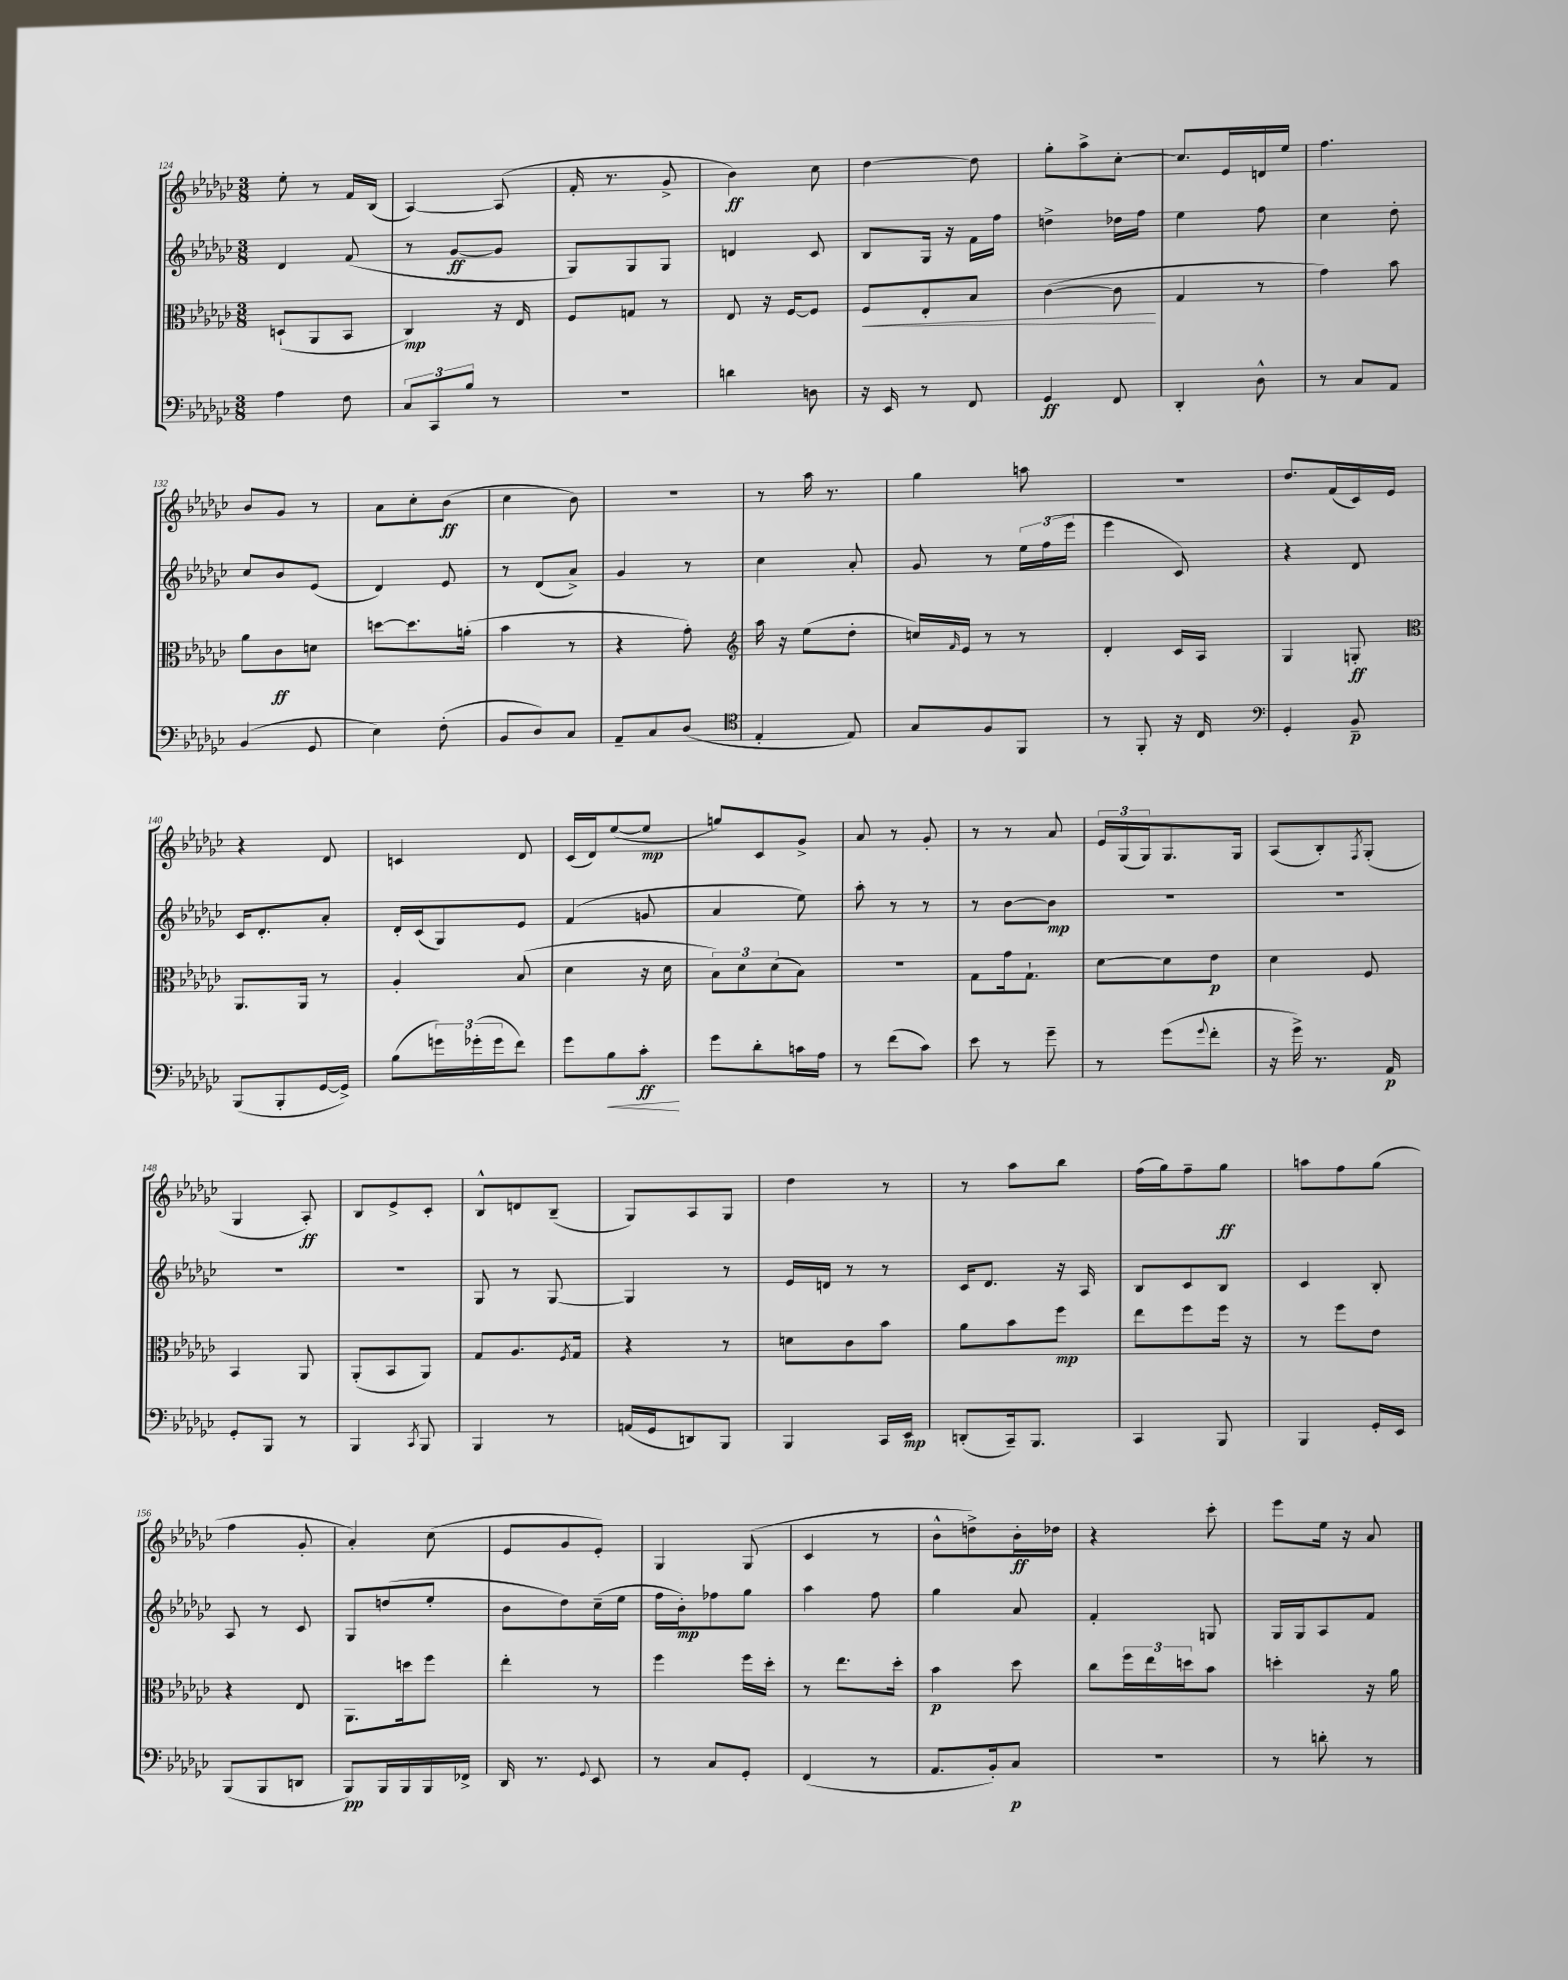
<<
\new StaffGroup <<
\new Staff = "s0" {
    \clef treble \key ges \major \numericTimeSignature \time 3/8
    ees''8-. r8 f'16 bes16( |
    aes4~) aes8( |
    f'16-. r8. ges'8-> |
    bes'4\ff) ces''8 |
    des''4~ des''8 |
    ges''8-. aes''8-> ces''8~-. |
    ces''8. ees'16 d'16 ees''16 |
    f''4. |
    bes'8 ges'8 r8 |
    aes'8 ces''8-. bes'8\ff( |
    ces''4 bes'8) |
    R4. |
    r8 aes''16 r8. |
    ges''4 a''8 |
    R4. |
    des''8. f'16( ces'16) ees'16 |
    r4 des'8 |
    c'4 des'8 |
    ces'16( des'16) ees''8~( ees''8\mp |
    g''8) ces'8 ges'8-> |
    aes'8 r8 ges'8-. |
    r8 r8 aes'8 |
    \tuplet 3/2 { ees'16 ges16( ges16) } ges8. ges16 |
    aes8( bes8-.) \acciaccatura { f8 } ges8-.( |
    ges4 aes8-.\ff) |
    bes8 ees'8-> ces'8-. |
    bes8-^ d'8 bes8--( |
    ges8) aes8 ges8 |
    des''4 r8 |
    r8 aes''8 bes''8 |
    f''16( ges''16) f''8-- ges''8\ff |
    a''8 f''8 ges''8( |
    f''4 ges'8-. |
    aes'4-.) ces''8( |
    ees'8 ges'8 ees'8-.) |
    ges4 ges8( |
    ces'4 r8 |
    bes'8-^ d''8->) bes'16-.\ff des''16 |
    r4 ces'''8-. |
    ees'''8 ees''16 r16 aes'8 \bar "|." |
}
\new Staff = "s1" {
    \clef treble \key ges \major \numericTimeSignature \time 3/8
    des'4 f'8( |
    r8 ges'8~\ff ges'8 |
    ges8) ges8 ges8 |
    d'4 ces'8 |
    bes8 ges16 r16 f'16 f''16 |
    d''4-> des''16 f''16 |
    ees''4 f''8 |
    ces''4 des''8-. |
    ces''8 bes'8 ees'8( |
    des'4) ees'8 |
    r8 des'8( aes'8->) |
    ges'4 r8 |
    ces''4 aes'8-. |
    ges'8 r8 \tuplet 3/2 { ees''16 f''16( ees'''16 } |
    ees'''4 ces'8) |
    r4 des'8 |
    ces'16 des'8.-. aes'8-. |
    des'16-. ces'16( ges8) ees'8 |
    f'4( g'8 |
    aes'4 ees''8) |
    aes''8-. r8 r8 |
    r8 bes'8~ bes'8\mp |
    R4. |
    R4. |
    R4. |
    R4. |
    ges8 r8 ges8~ |
    ges4 r8 |
    ees'16 d'16 r8 r8 |
    ces'16 des'8. r16 aes16 |
    bes8 ces'8 bes8 |
    ces'4 bes8-. |
    aes8 r8 ces'8 |
    ges8 d''8( ees''8-. |
    bes'8 des''8) ces''16--( ees''16 |
    f''16 bes'16-.\mp) fes''8 ges''8 |
    aes''4 f''8 |
    ges''4 aes'8 |
    f'4-. g8 |
    ges16 ges16 aes8 f'8 \bar "|." |
}
\new Staff = "s2" {
    \clef alto \key ges \major \numericTimeSignature \time 3/8
    d8-!( aes,8 bes,8 |
    ces4\mp) r16 ees16 |
    f8 g8 r8 |
    ees8 r16 f16~ f8 |
    f8\< ees8-. bes8 |
    ces'4~( ces'8\! |
    ges4 r8 |
    ges'4) bes'8 |
    aes'8 ces'8\ff d'8 |
    d''8~ d''8. a'16-.( |
    bes'4 r8 |
    r4 ges'8-.) |
    \clef treble aes''16 r16 ees''8( des''8-. |
    c''16) \grace { f'16 } ees'16 r8 r8 |
    des'4-. ces'16 aes16 |
    ges4 g8-.\ff |
    \clef alto aes,8. aes,16 r8 |
    aes4-. bes8( |
    des'4 r16 des'16 |
    \tuplet 3/2 { bes8) des'8 des'8( } bes8) |
    r4. |
    ges8 ges'16 ges8.-! |
    des'8~ des'8 ees'8\p |
    des'4 f8 |
    bes,4 aes,8 |
    aes,8-.( bes,8 aes,8) |
    ges8 aes8. \acciaccatura { f8 } ges16 |
    r4 r8 |
    d'8 ces'8 bes'8 |
    aes'8 bes'8 f''8\mp |
    ees''8 f''8 f''16 r16 |
    r8 f''8 ees'8 |
    r4 ees8 |
    aes,8. d''16 f''8 |
    ees''4-. r8 |
    f''4 f''16 des''16-. |
    r8 ees''8. des''16-. |
    bes'4\p des''8 |
    ces''8 \tuplet 3/2 { f''16 ees''16 d''16 } bes'8 |
    d''4-. r16 aes'16 \bar "|." |
}
\new Staff = "s3" {
    \clef bass \key ges \major \numericTimeSignature \time 3/8
    aes4 f8 |
    \tuplet 3/2 { ces8 ces,8 bes8 } r8 |
    R4. |
    d'4 d8 |
    r16 ees,16 r8 f,8 |
    ges,4\ff f,8 |
    des,4-. des8-^ |
    r8 ces8 aes,8 |
    bes,4( ges,8 |
    ees4) f8-.( |
    bes,8 des8) ces8 |
    aes,8-- ces8 des8( |
    \clef tenor ees4-. ees8) |
    ges8 f8 f,8 |
    r8 f,8-. r16 ces16 |
    \clef bass ges,4-. bes,8--\p |
    bes,,8( bes,,8-. ges,16~ ges,16->) |
    bes8( \tuplet 3/2 { g'16) ges'16-.( ges'16 } f'8) |
    ges'8 bes8\< ces'8-.\ff\! |
    ges'8 des'8-. c'16 aes16 |
    r8 f'8( ces'8) |
    ees'8 r8 ges'8-- |
    r8 ges'8( \appoggiatura { ges'8 } f'8-. |
    r16 ges'16->) r8. aes,16\p |
    ges,8-. bes,,8 r8 |
    bes,,4 \acciaccatura { ces,8 } bes,,8 |
    bes,,4 r8 |
    a,16( ges,16 d,8) bes,,8 |
    bes,,4 ces,16 ees,16\mp |
    d,8-.( ces,16--) bes,,8. |
    ces,4 bes,,8 |
    bes,,4 ges,16-. ees,16 |
    bes,,8( bes,,8 d,8 |
    bes,,8\pp) bes,,16 bes,,16 bes,,16 fes,16-> |
    des,16 r8. \appoggiatura { ges,8 } ees,8 |
    r8 ces8 ges,8-. |
    f,4( r8 |
    aes,8. bes,16-.) ces8\p |
    R4. |
    r8 d'8-. r8 \bar "|." |
}
>>
>>
\layout { \context { \Score currentBarNumber = #124 } }
